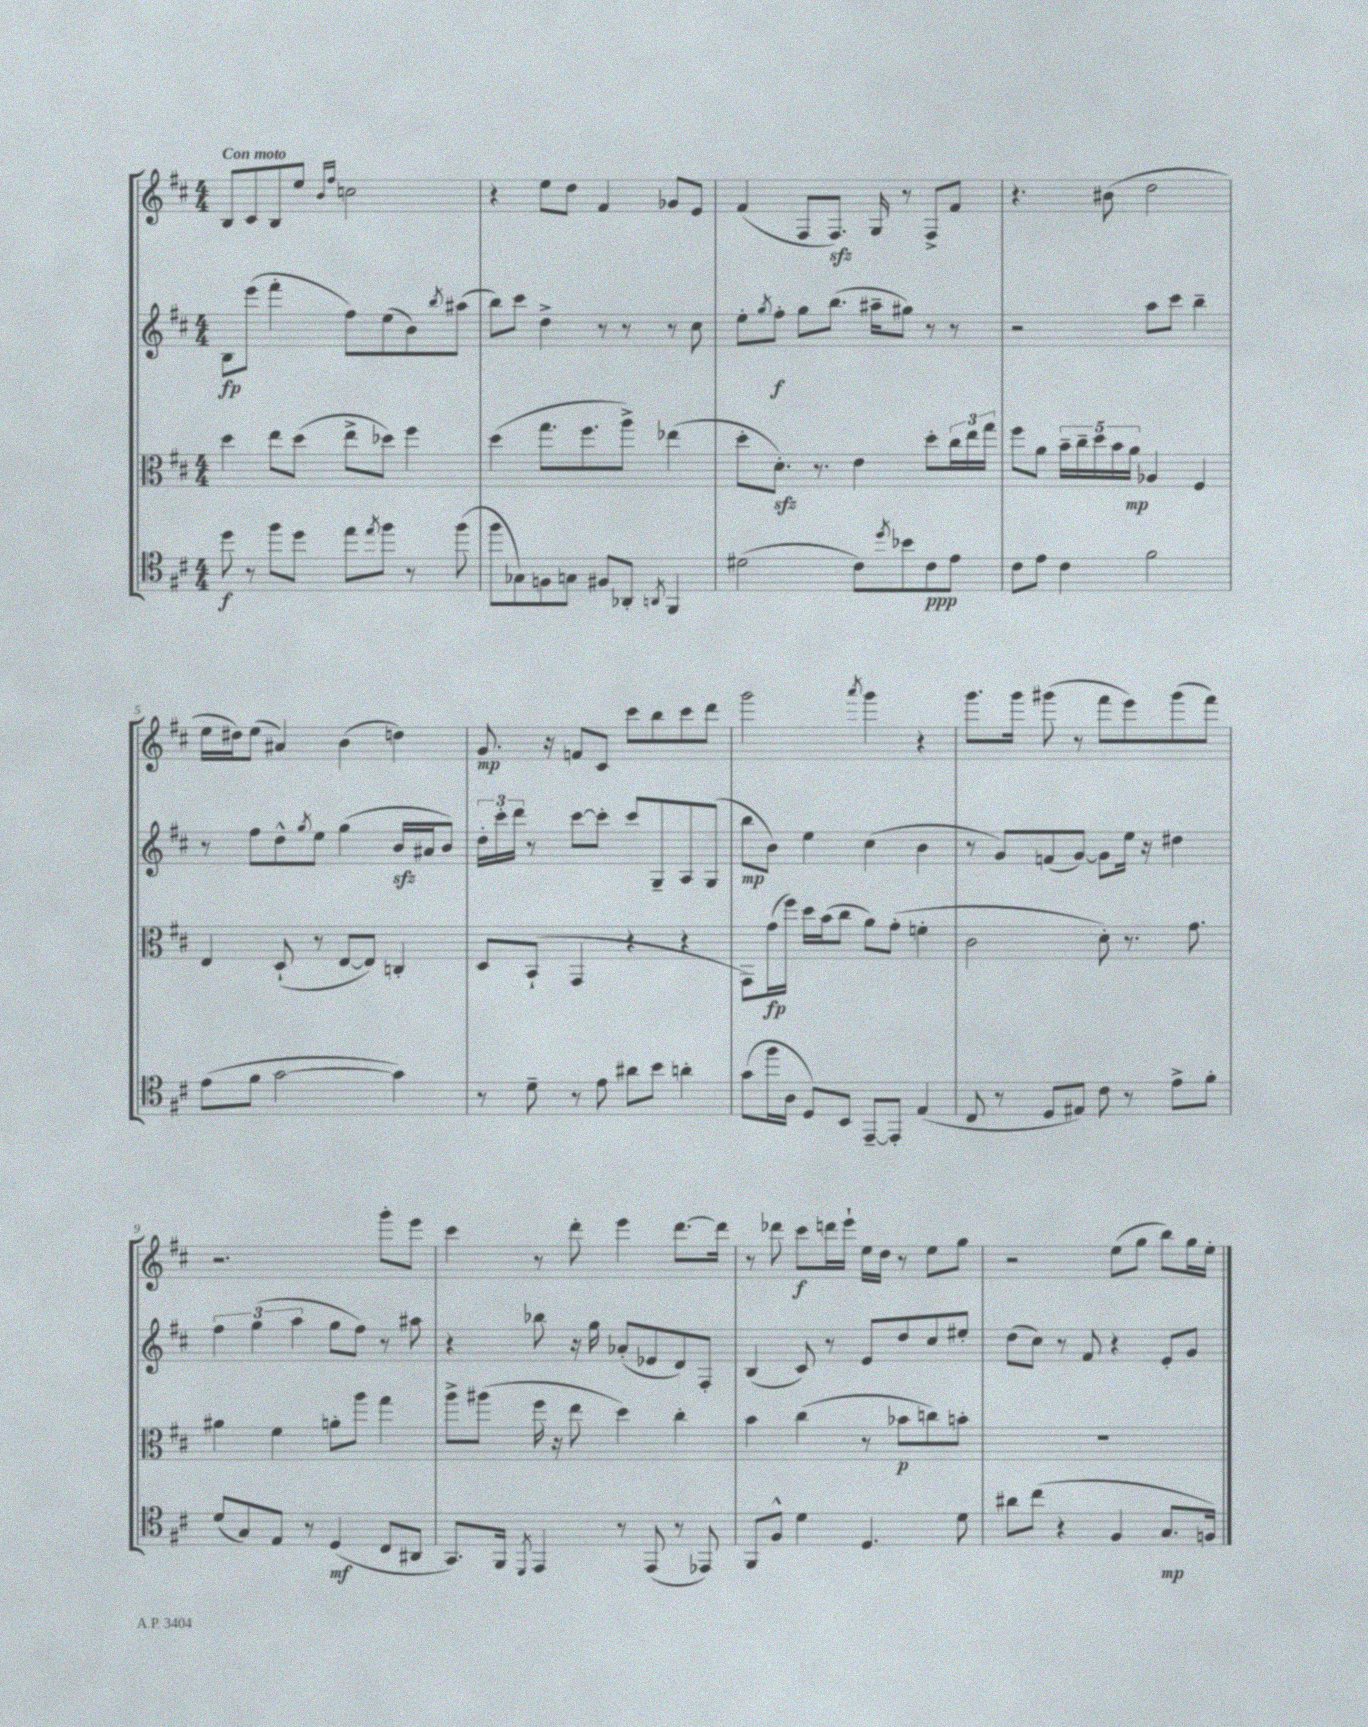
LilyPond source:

<<
\new StaffGroup <<
\new Staff = "s0" {
    \clef treble \key d \major \numericTimeSignature \time 4/4 \tempo "Con moto"
    b8 cis'8 b8 e''8 \grace { b'16 fis''16 } c''2 |
    r4 e''8 d''8 fis'4 ges'8 e'8 |
    fis'4( fis8 fis8.\sfz) g16 r8 fis8-> fis'8 |
    r4. bis'8( d''2 |
    e''16 dis''16) e''8( ais'4) b'4( d''4) |
    g'8.\mp r16 f'8 cis'8 cis'''8 b''8 cis'''8 d'''8 |
    g'''2 \acciaccatura { a'''8 } g'''4 r4 |
    g'''8. g'''16 gis'''8( r8 fis'''8 e'''8) gis'''8( fis'''8) |
    r2. g'''8-. e'''8 |
    cis'''4 r8 d'''8-. e'''4 d'''8.~ d'''16 |
    r8 des'''8 cis'''8\f d'''16 e'''16-! e''16 d''16 r8 e''8 g''8 |
    r2 e''8( g''8 b''8) g''16 e''16-. \bar "|." |
}
\new Staff = "s1" {
    \clef treble \key d \major \numericTimeSignature \time 4/4
    b8\fp e'''8( fis'''4-. fis''8) e''8( b'8) \acciaccatura { b''8 } ais''8( |
    b''8) cis'''8 d''4-> r8 r8 r8 cis''8 |
    e''8-. \acciaccatura { g''8 } fis''8-.\f g''8 b''8.( ais''16-- gis''8) r8 r8 |
    r2 a''8 cis'''8 b''4-- |
    r8 fis''8 d''8-^ \acciaccatura { g''8 } e''8 g''4( b'16\sfz ais'16 b'8) |
    \tuplet 3/2 { d''16-. cis'''16-. d'''16 } r8 cis'''8~ cis'''8-. cis'''8 g8-- a8 g8( |
    b''8\mp b'8) e''4 cis''4( b'4 |
    r8 g'8) f'8( g'8~) g'8 e''16 r16 dis''4 |
    \tuplet 3/2 { fis''4 g''4( a''4 } g''8 fis''8) r8 ais''8 |
    r4 bes''8 r16 g''16 aes'8-.( ees'8 d'8) fis8-. |
    b4( cis'8) r8 e'8 d''8 cis''8 eis''8-. |
    d''8( cis''8) r8 fis'8 r4 e'8-. g'8 \bar "|." |
}
\new Staff = "s2" {
    \clef alto \key d \major \numericTimeSignature \time 4/4
    d''4 e''8 d''8( e''8-> des''8) fis''4 |
    d''4( g''8. fis''8. a''8->) ees''4( |
    d''8-. d'8.-.\sfz) r8. e'4 d''8-. \tuplet 3/2 { cis''16 e''16 g''16 } |
    fis''8 a'8 \tuplet 5/4 { b'16-- cis''16-- d''16 b'16 a'16\mp } aes4 fis4 |
    e4 d8-!( r8 e8~ e8) c4-. |
    d8 b,8-!( g,4 r4 r4 |
    g,8) g'16\fp( fis''16) d''16 b'16( cis''8 a'8) g'8-.( f'4-. |
    cis'2 d'8-.) r8. g'8. |
    ais'4 fis'4 a'8-. a''8 g''4 |
    a''8-> ais''8( fis''16 r16 e''8 d''4) cis''4-. |
    b'4 cis''4( r8 bes'8\p c''8) b'8-. |
    R1 \bar "|." |
}
\new Staff = "s3" {
    \clef tenor \key d \major \numericTimeSignature \time 4/4
    d''8\f r8 fis''8 d''8 e''8 \acciaccatura { e''8 } fis''8 r8 fis''8( |
    fis''8 ges8) f8 g8 fis8 aes,8-. \acciaccatura { a,8 } fis,4 |
    dis'2( cis'8) \acciaccatura { d''8 } bes'8 cis'8\ppp e'8 |
    cis'8 e'8 cis'4 fis'2 |
    e'8( fis'8 g'2~ g'4) |
    r8 d'8-- r8 e'8 ais'8 b'8 a'4-. |
    g'8( fis''16 a16 d8) b,8 e,8~-- e,8-. e4( |
    cis8 r8 d8 eis8) cis'8 r8 e'8-> fis'8-. |
    d'8( g8) e8 r8 d4\mf( cis8 ais,8 |
    g,8.) fis,16 \acciaccatura { d,8 } e,4 r8 e,8( r8 ees,8) |
    fis,8 fis8-^ d'4 d4. d'8 |
    ais'8 cis''8( r4 fis4 g8.\mp f16) \bar "|." |
}
>>
>>
